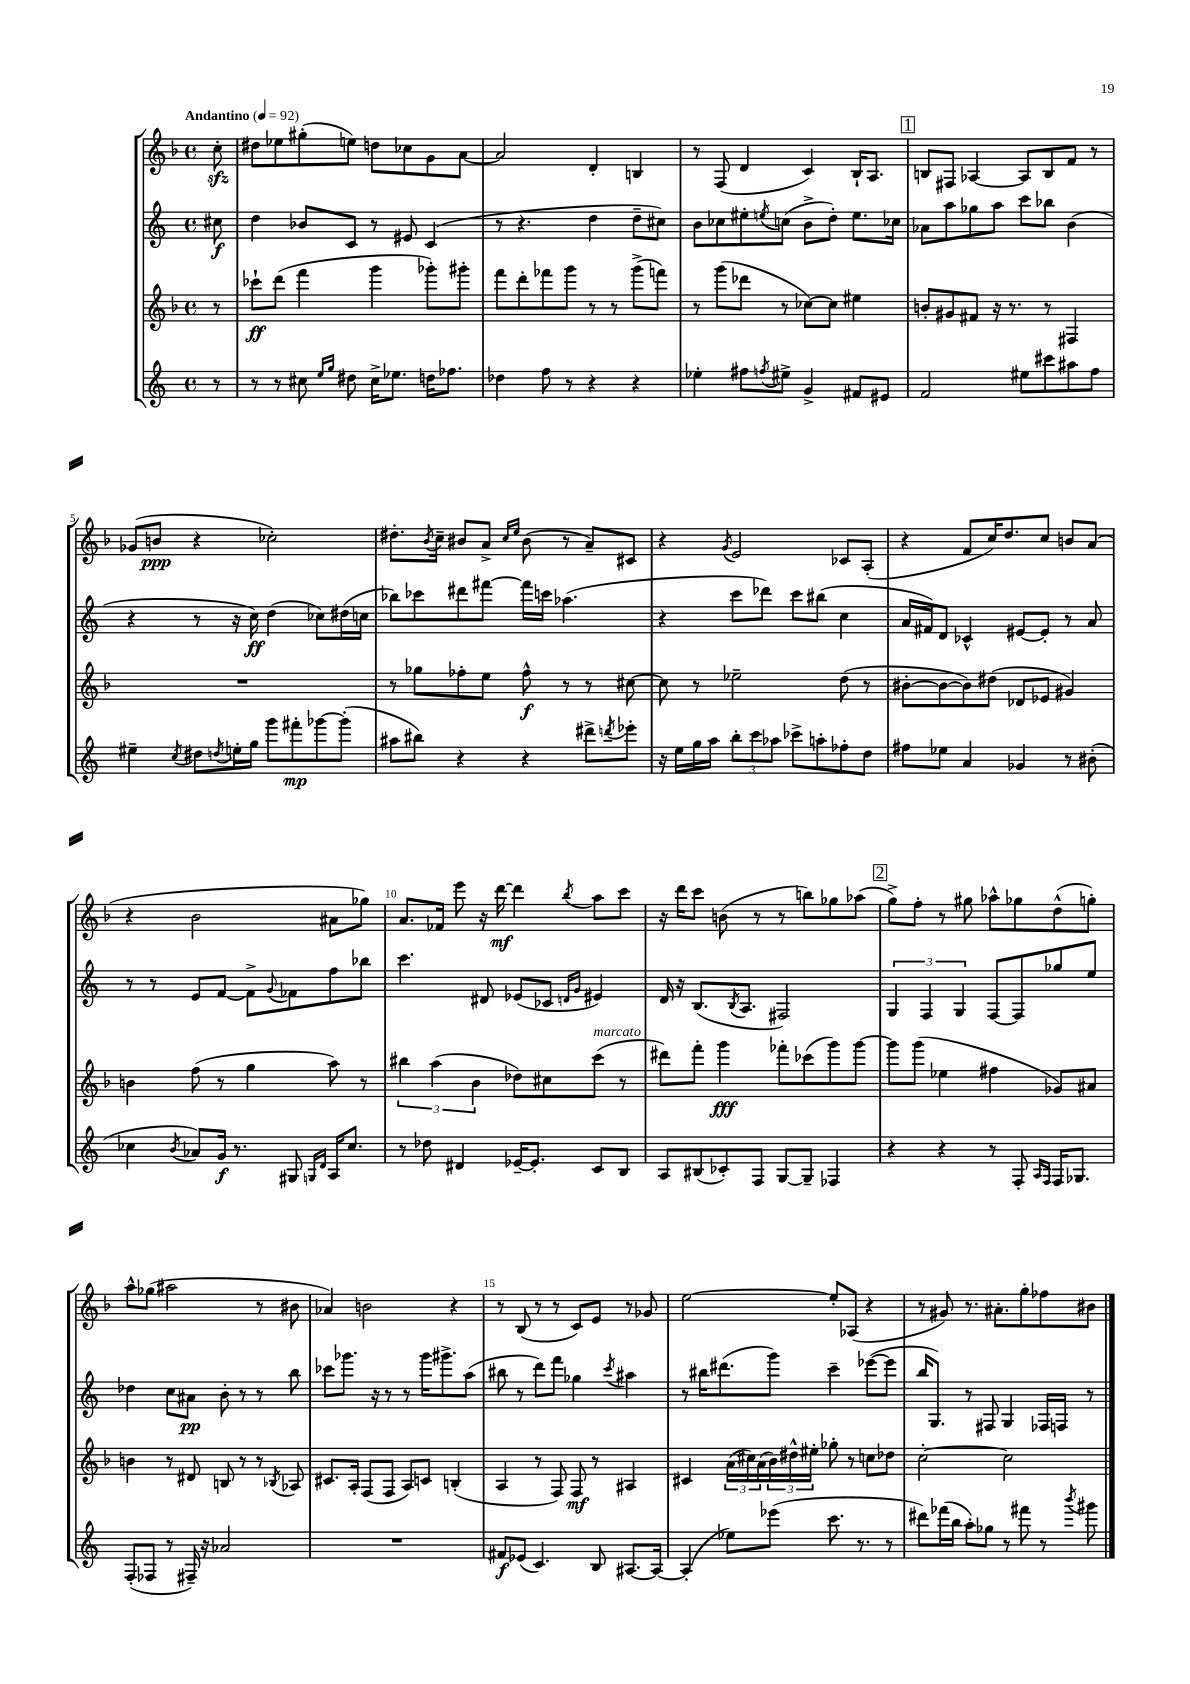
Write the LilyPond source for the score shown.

<<
\new StaffGroup <<
\new Staff = "s0" {
    \clef treble \key f \major \defaultTimeSignature \time 4/4 \partial 8 \tempo "Andantino" 4 = 92
    c''8-.\sfz |
    dis''8 ees''8 gis''8-.( e''8) d''8 ces''8 g'8 a'8~ |
    a'2 d'4-. b4 |
    r8 f8( d'4 c'4) bes16-! a8. |
    \mark \markup { \box "1" } b8 fis8 aes4~ aes8 b8 f'8 r8 |
    ges'8( b'8\ppp r4 ces''2-.) |
    dis''8.-. \acciaccatura { bes'8 } c''16-- bis'8 a'8-> \grace { c''16 e''16 } bis'8( r8 a'8--) cis'8 |
    r4 \acciaccatura { g'8 } e'2 ces'8 a8-.( |
    r4 f'8 c''16) d''8. c''8 b'8 a'8( |
    r4 bes'2 ais'8 ges''8) |
    a'8. fes'16 e'''8 r16 d'''16~\mf d'''4 \acciaccatura { bes''8 } a''8 c'''8 |
    r16 d'''16 c'''8 b'8( r8 r8 b''8) ges''8 aes''8( |
    \mark \markup { \box "2" } g''8->) f''8-. r8 gis''8 aes''8-^ ges''8 d''8-^( g''8-.) |
    a''8-^ ges''8( ais''2 r8 bis'8 |
    aes'4) b'2 r4 |
    r8 bes8( r8 r8 c'8) e'8 r8 ges'8 |
    e''2~ e''8-. aes8( r4 |
    r8 gis'8) r8. ais'8.-. g''8-. fes''8 bis'8 \bar "|." |
}
\new Staff = "s1" {
    \clef treble \key c \major \defaultTimeSignature \time 4/4 \partial 8
    cis''8\f |
    d''4 bes'8 c'8 r8 eis'8 c'4( |
    r8 r4. d''4 d''8-- cis''8) |
    b'8 ces''8 eis''8-. \acciaccatura { e''8 } c''8( b'8-> d''8-.) e''8. ces''16 |
    \mark \markup { \box "1" } aes'8 a''8 ges''8 a''8 c'''8 bes''8 b'4( |
    r4 r8 r16 c''16\ff) d''4( ces''8) dis''16( c''16 |
    bes''8) ces'''8 dis'''8 fis'''8~ fis'''16 c'''16 aes''4.( |
    r4 c'''8 des'''8) c'''8 bis''8( c''4 |
    a'16 fis'16) d'8 ces'4-^ eis'8~ eis'8-. r8 a'8 |
    r8 r8 e'8 f'8~ f'8-> \appoggiatura { g'8 } fes'8 f''8 bes''8 |
    c'''4. dis'8 ees'8( ces'8 \grace { d'16 g'16 } eis'4) |
    d'16 r16 b8.( \acciaccatura { b8 } a8. fis2) |
    \mark \markup { \box "2" } \tuplet 3/2 { g4 f4 g4 } f8~ f8 ges''8 e''8 |
    des''4 c''8 ais'8\pp b'8-. r8 r8 b''8 |
    ces'''8 ges'''8. r16 r8 r8 ges'''16 gis'''8.-> a''8( |
    bis''8 r8 d'''8) f'''8 ges''4 \acciaccatura { c'''8 } ais''4 |
    r8 bis''16 dis'''8.( g'''8) c'''4-- ees'''8~( ees'''8 |
    b''16 g8.) r8 fis8 g4 fes16 f16 r8 \bar "|." |
}
\new Staff = "s2" {
    \clef treble \key f \major \defaultTimeSignature \time 4/4 \partial 8
    r8 |
    ces'''8-!\ff d'''8( f'''4 g'''4 ges'''8-.) gis'''8-. |
    f'''8 d'''8-. fes'''8 g'''8 r8 r8 g'''8->( f'''8) |
    r8 g'''8( des'''8 r8 ces''8~) ces''8 eis''4 |
    \mark \markup { \box "1" } b'8-. gis'8 fis'8 r16 r8. r8 fis4 |
    R1 |
    r8 ges''8 fes''8-. e''8 fes''8-^\f r8 r8 cis''8~ |
    cis''8 r8 ees''2-- d''8( r8 |
    bis'8~-. bis'8~ bis'8) dis''8( des'8 ees'8 gis'4) |
    b'4 f''8( r8 g''4 a''8) r8 |
    \tuplet 3/2 { bis''4 a''4( bes'4 } des''8) cis''8 c'''8^\markup { \italic "marcato" }( r8 |
    dis'''8) f'''8-. g'''4\fff fes'''8-. ces'''8( g'''8) g'''8~ |
    \mark \markup { \box "2" } g'''8 g'''8( ees''4 fis''4 ges'8) ais'8 |
    b'4 r8 dis'8 b8 r8 r8 \acciaccatura { bes8 } aes8 |
    cis'8. a16-. f8( f8 a8) c'8 b4-.( |
    a4 r8 f8) f8\mf r8 ais4 |
    cis'4 \tuplet 3/2 { a'16( cis''16) a'16( } \tuplet 3/2 { bes'16) dis''16-^ eis''16-. } ges''8-. r8 c''8 des''8 |
    c''2~-. c''2 \bar "|." |
}
\new Staff = "s3" {
    \clef treble \key c \major \defaultTimeSignature \time 4/4 \partial 8
    r8 |
    r8 r8 cis''8 \grace { e''16 g''16 } dis''8 cis''16-> ees''8. d''16 fes''8. |
    des''4 f''8 r8 r4 r4 |
    ees''4-. fis''8 \acciaccatura { f''8 } eis''8-> g'4-> fis'8 eis'8 |
    \mark \markup { \box "1" } f'2 eis''8 cis'''8 ais''8 f''8 |
    eis''4-- \acciaccatura { c''8 } dis''8 \acciaccatura { d''8 } e''16-. g''16 g'''8 fis'''8-.\mp ges'''8~ ges'''8-.( |
    ais''8 bis''8) r4 r4 dis'''8-> \acciaccatura { d'''8 } ees'''8-. |
    r16 e''16 g''16 a''16 \tuplet 3/2 { b''8-. c'''8 aes''8 } ces'''8-> a''8-. fes''8-. d''8 |
    fis''8 ees''8 a'4 ges'4 r8 bis'8-.( |
    ces''4 \acciaccatura { b'8 } aes'8) g'16\f r8. gis8 \grace { g16 d'16 } a16 ces''8. |
    r8 des''8 dis'4 ees'16~-- ees'8.-. c'8 b8 |
    a8 bis8( ces'8-.) f8 g8~ g8-- fes4 |
    \mark \markup { \box "2" } r4 r4 r8 f8-. \grace { a16 f16 } f16 ges8. |
    f8-.( fes8 r8 fis16--) r16 aes'2 |
    R1 |
    fis'8\f ees'8( c'4.) b8 ais8.~ ais16~ |
    ais4-.( ees''8) ees'''8( c'''8. r8. r8 |
    dis'''8) fes'''16( b''16 a''8-.) ges''8 r8 fis'''8 r8 \acciaccatura { b'''8 } gis'''8 \bar "|." |
}
>>
>>
\layout { \context { \Score \override BarNumber.break-visibility = ##(#f #t #t) barNumberVisibility = #(every-nth-bar-number-visible 5) } }
